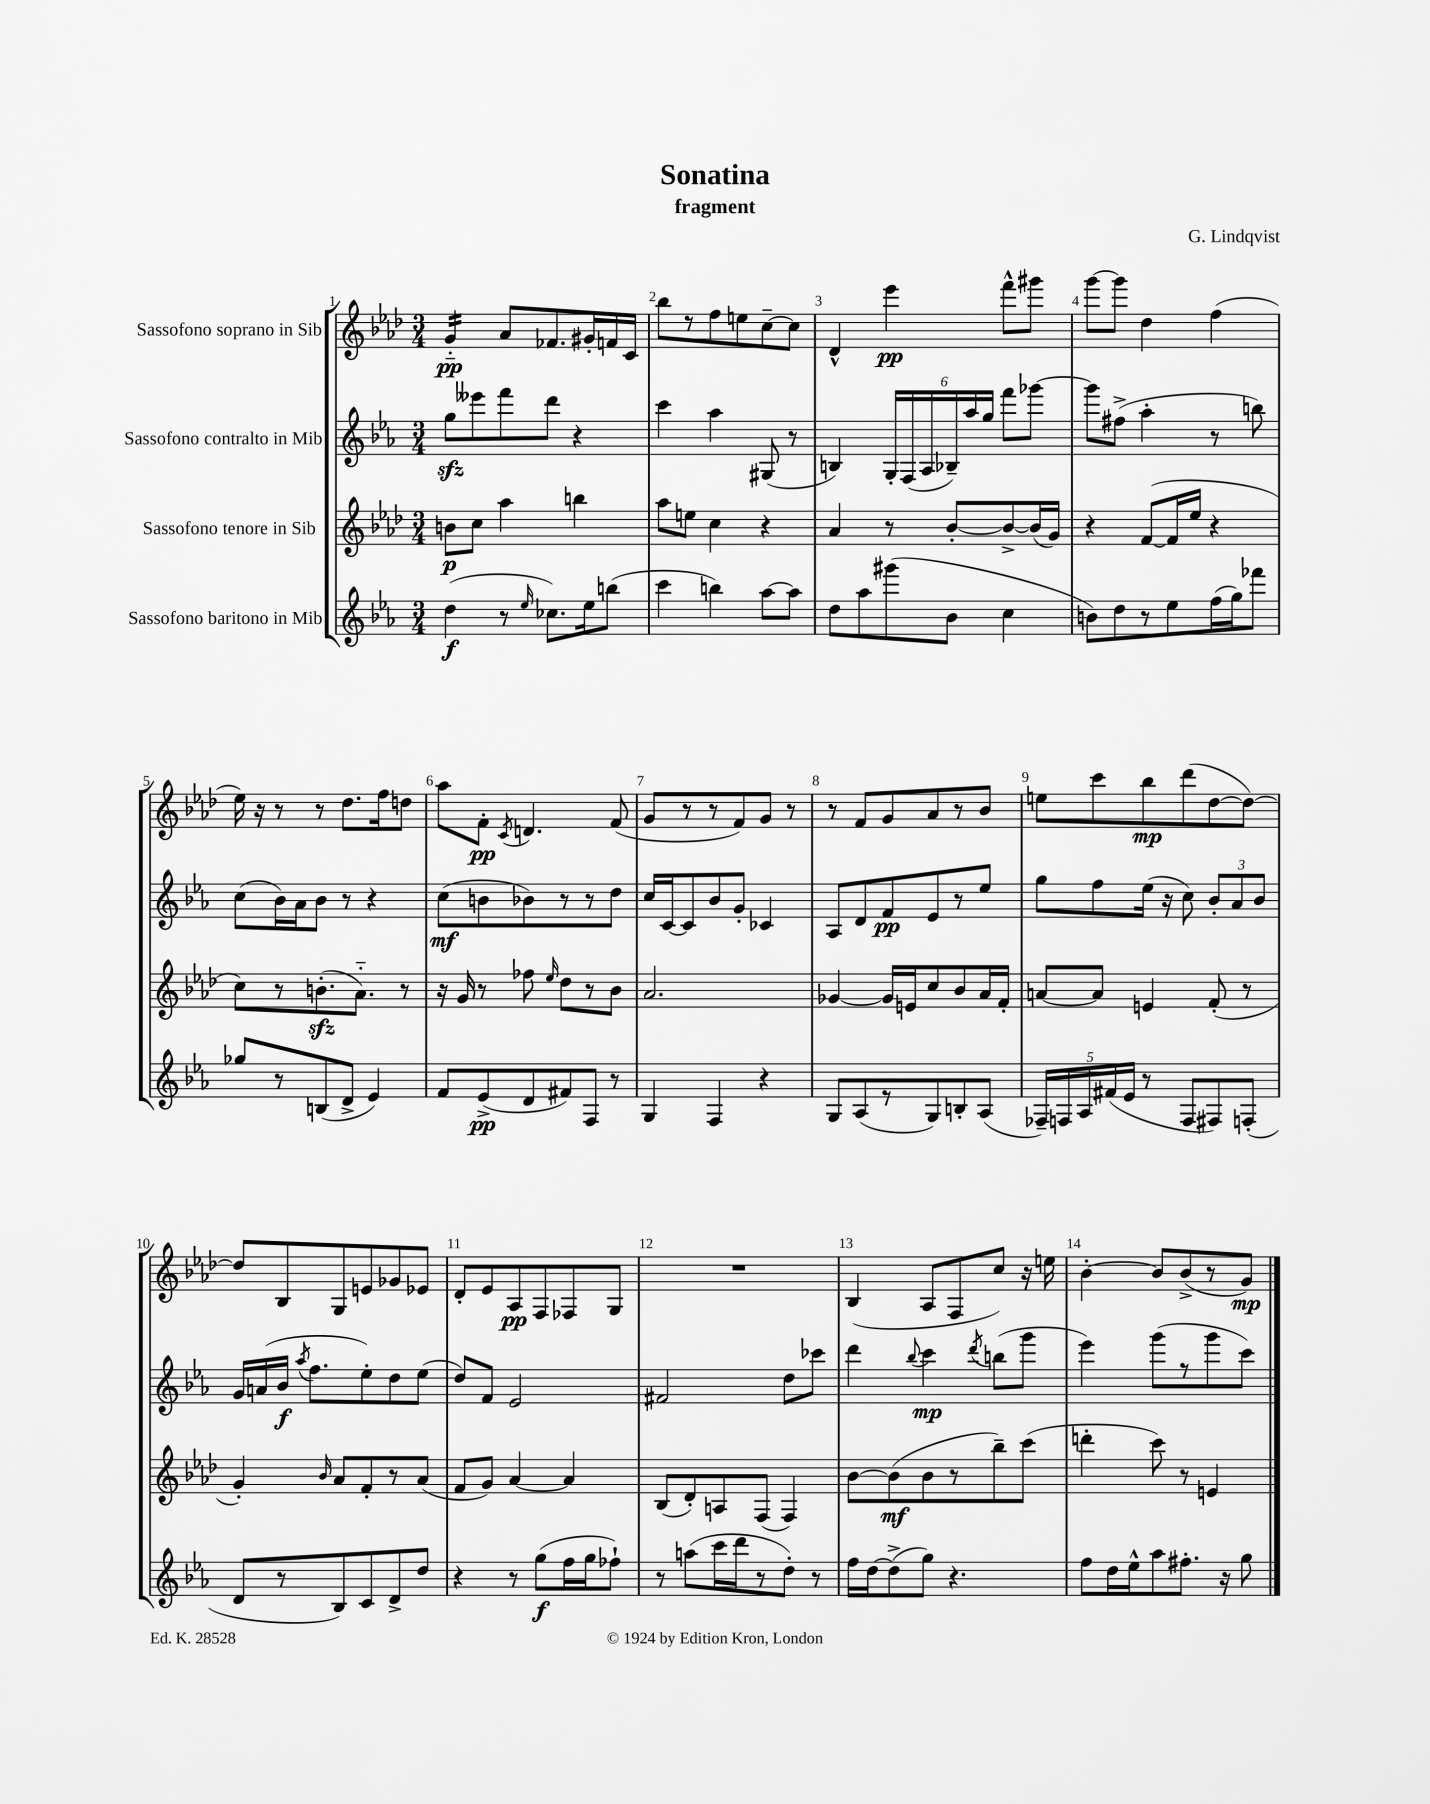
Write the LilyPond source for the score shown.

\header { title = "Sonatina" composer = "G. Lindqvist" subtitle = "fragment" }
<<
\new StaffGroup <<
\new Staff = "s0" \with { instrumentName = "Sassofono soprano in Sib" } {
    \clef treble \key aes \major \numericTimeSignature \time 3/4
    \autoBeamOff g'4:16-_\pp aes'8[ fes'8. gis'16-. f'16 c'16] |
    bes''8[ r8 f''8 e''8 c''8~-- c''8] |
    des'4-^ ees'''4\pp f'''8[-^ gis'''8] |
    g'''8[~ g'''8] des''4 f''4( |
    ees''16) r16 r8 r8 des''8.[ f''16 d''8] |
    aes''8[ f'8]-.\pp \acciaccatura { c'8 } d'4. f'8( |
    g'8[ r8 r8 f'8) g'8] r8 |
    r8 f'8[ g'8 aes'8 r8 bes'8] |
    e''8[ c'''8 bes''8\mp des'''8( des''8~ des''8]~) |
    des''8[ bes8 g8 e'8 ges'8 ees'8] |
    des'8[-. ees'8 aes8\pp f8 fes8 g8] |
    R2. |
    bes4( aes8[ f8 c''8]) r16 e''16 |
    bes'4~-. bes'8[ bes'8->( r8 g'8]\mp) \bar "|." |
}
\new Staff = "s1" \with { instrumentName = "Sassofono contralto in Mib" } {
    \clef treble \key ees \major \numericTimeSignature \time 3/4
    \autoBeamOff g''8[\sfz eeses'''8 f'''8 d'''8] r4 |
    c'''4 aes''4 gis8( r8 |
    b4) \tuplet 6/4 { g16[-. f16( aes16 bes16--) aes''16 g''16] } f'''8[ ges'''8]~ |
    ges'''8[ fis''8]->( aes''4-. r8 b''8) |
    c''8[( bes'16) aes'16 bes'8] r8 r4 |
    c''8[\mf( b'8 bes'8) r8 r8 d''8] |
    c''16[ c'16~ c'8 bes'8 g'8]-. ces'4 |
    aes8[ d'8 f'8\pp ees'8 r8 ees''8] |
    g''8[ f''8 ees''16]( r16 c''8) \tuplet 3/2 { bes'8[-. aes'8 bes'8] } |
    g'16[ a'16( bes'16]\f \acciaccatura { aes''8 } f''8.[ ees''8-.) d''8 ees''8]( |
    d''8[) f'8] ees'2 |
    fis'2 d''8[ ces'''8] |
    d'''4 \appoggiatura { bes''8 } c'''4\mp \acciaccatura { d'''8 } b''8[( g'''8] |
    ees'''4) g'''8[( r8 g'''8 c'''8]) \bar "|." |
}
\new Staff = "s2" \with { instrumentName = "Sassofono tenore in Sib" } {
    \clef treble \key aes \major \numericTimeSignature \time 3/4
    \autoBeamOff b'8[\p c''8] aes''4 b''4 |
    aes''8[ e''8] c''4 r4 |
    aes'4 r8 bes'8[~-. bes'8~-> bes'16( g'16]) |
    r4 f'8[~( f'16 ees''16] r4 |
    c''8[) r8 b'8.-.\sfz( aes'8.]-_) r8 |
    r16 g'16 r8 fes''8 \grace { ees''16 } des''8[ r8 bes'8] |
    aes'2. |
    ges'4~ ges'16[ e'16 c''8 bes'8 aes'16 f'16]-. |
    a'8[~ a'8] e'4 f'8-.( r8 |
    g'4-.) \grace { bes'16 } aes'8[ f'8-. r8 aes'8]( |
    f'8[ g'8]) aes'4~ aes'4 |
    bes8[( des'8-.) a8 f8]( f4) |
    bes'8[~ bes'8\mf( bes'8 r8 bes''8--) c'''8]( |
    d'''4-. c'''8) r8 e'4 \bar "|." |
}
\new Staff = "s3" \with { instrumentName = "Sassofono baritono in Mib" } {
    \clef treble \key ees \major \numericTimeSignature \time 3/4
    \autoBeamOff d''4\f( r8 \grace { ees''16 } ces''8.[) ees''16 b''8]( |
    c'''4 b''4) aes''8[~ aes''8] |
    d''8[ aes''8 gis'''8( bes'8] c''4 |
    b'8[) d''8 r8 ees''8 f''16( g''16) fes'''8] |
    ges''8[ r8 b8( d'8]-> ees'4) |
    f'8[ ees'8->\pp( d'8 fis'8) f8] r8 |
    g4 f4 r4 |
    g8[ aes8( r8 g8) b8-. aes8]( |
    \tuplet 5/4 { fes16[--) f16 aes16 fis'16( ees'16] } r8 f8[ fis8) f8]-.( |
    d'8[ r8 bes8) c'8 d'8-> d''8] |
    r4 r8 g''8[\f( f''16 g''16 fes''8]-!) |
    r8 a''8[( c'''16 d'''16 r8 d''8]-.) r8 |
    f''16[ d''16~ d''8->( g''8]) r4. |
    f''8[ d''16 ees''16-^ aes''8 fis''8.]-. r16 g''8 \bar "|." |
}
>>
>>
\layout { \context { \Score \override BarNumber.break-visibility = ##(#f #t #t) barNumberVisibility = #all-bar-numbers-visible } }
